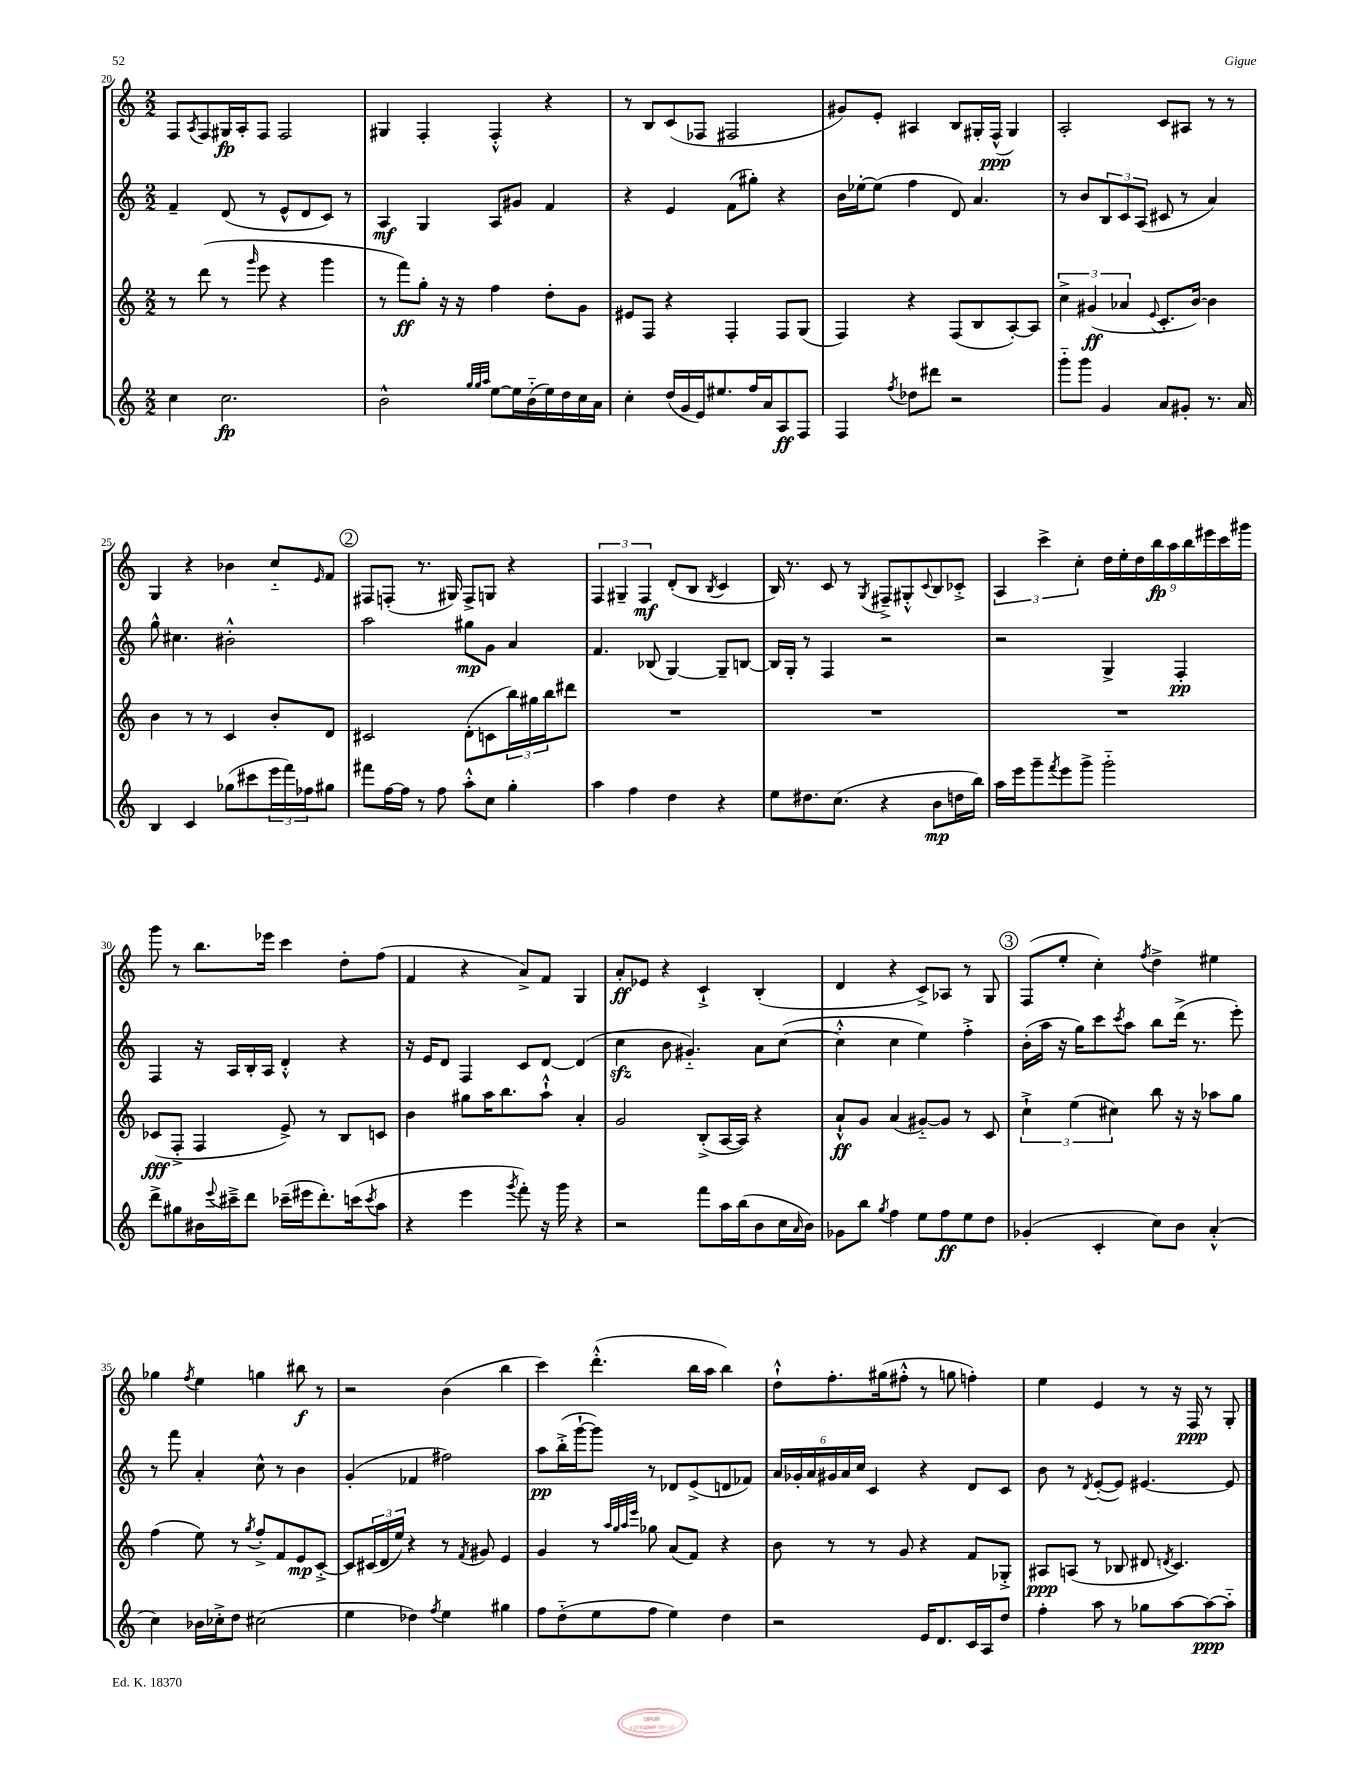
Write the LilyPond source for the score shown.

<<
\new StaffGroup <<
\new Staff = "s0" {
    \clef treble \key c \major \numericTimeSignature \time 2/2
    f8 \acciaccatura { a8 } f8 gis16\fp a16-. f8 f2 |
    gis4 f4-. f4-.-^ r4 |
    r8 b8 c'8( fes8 fis2 |
    gis'8) e'8-. ais4 b8 gis16-. f16-^\ppp( gis4) |
    a2-. c'8 ais8 r8 r8 |
    g4 r4 bes'4 c''8-_ \grace { e'16 } f'8 |
    \mark \markup { \circle "2" } fis8 f8-.( r8. gis16) f8-> g8 r4 |
    \tuplet 3/2 { f4 gis4-- f4\mf } d'8-.( b8 \acciaccatura { b8 } c'4 |
    b16) r8. c'8 r8 \acciaccatura { g8 } fis8---> gis8-.-^ \appoggiatura { c'8 } b8 ces'8-.-> |
    \tuplet 3/2 { a4 c'''4-> c''4-. } \tuplet 9/8 { d''16 e''16-. d''16 b''16\fp a''16 b''16 eis'''16 c'''16 gis'''16 } |
    g'''8 r8 b''8. ees'''16 c'''4 d''8-. f''8( |
    f'4 r4 a'8->) f'8 g4 |
    a'8-.\ff ees'8 r4 c'4-!-> b4-.( |
    d'4 r4 c'8->) aes8 r8 g8 |
    \mark \markup { \circle "3" } f8( e''8-. c''4-.) \acciaccatura { f''8 } d''4-> eis''4 |
    ges''4 \acciaccatura { f''8 } e''4 g''4 bis''8\f r8 |
    r2 b'4( b''4 |
    c'''4) d'''4.-.-^( b''16 a''16 b''4) |
    d''8-!-^ f''8.-. gis''16( fis''8-.-^ r8 g''8 f''4-.) |
    e''4 e'4 r8 r16 f16\ppp r8 g8-. \bar "|." |
}
\new Staff = "s1" {
    \clef treble \key c \major \numericTimeSignature \time 2/2
    f'4-- d'8( r8 e'8-^ d'8 c'8) r8 |
    a4\mf g4 a8 gis'8 f'4 |
    r4 e'4 f'8( gis''8-.) r4 |
    b'16 ees''16~-. ees''8( f''4 d'8) a'4. |
    r8 b'8 \tuplet 3/2 { b8 c'8 a8( } cis'8 r8 a'4) |
    g''8-^ cis''4. bis'2-.-^ |
    \mark \markup { \circle "2" } a''2 gis''8\mp g'8 a'4 |
    f'4. bes8( g4~) g8-- b8~ |
    b16 g16-. r8 f4 r2 |
    r2 g4-> f4-.\pp |
    f4 r16 a16 b16-. a16 d'4-.-^ r4 |
    r16 e'16 d'8 f4 c'8 d'8~ d'4( |
    c''4\sfz b'8 gis'4.-_) a'8 c''8~( |
    c''4-.-^ c''4 e''4) f''4-.-> |
    \mark \markup { \circle "3" } b'16-.( a''16 r16 g''16) c'''8 \acciaccatura { c'''8 } a''8 b''8 d'''16->( r8. e'''8-.) |
    r8 f'''8 a'4-. c''8-^ r8 b'4 |
    g'4-.( fes'4 fis''2) |
    a''8\pp b''16-.->( g'''16~-! g'''8) r8 des'8 e'8->( d'8 fes'8) |
    \tuplet 6/4 { a'16 ges'16-. a'16 gis'16 a'16 c''16 } c'4 r4 d'8 c'8 |
    b'8 r8 \acciaccatura { d'8 } e'8~-.( e'8) eis'4.~ eis'8 \bar "|." |
}
\new Staff = "s2" {
    \clef treble \key c \major \numericTimeSignature \time 2/2
    r8 d'''8( r8 \grace { g'''16 } e'''8 r4 g'''4 |
    r8 f'''8\ff) g''8-. r16 r16 f''4 d''8-. g'8 |
    eis'8 f8 r4 f4-. f8 g8( |
    f4) r4 f8( b8 a8~-.) a8 |
    \tuplet 3/2 { c''4-> gis'4\ff( aes'4 } \appoggiatura { e'8 } c'8.-. b'16~) b'4 |
    b'4 r8 r8 c'4 b'8-. d'8 |
    \mark \markup { \circle "2" } cis'2 d'8-.( c'8 \tuplet 3/2 { b''16) gis''16 b''16 } dis'''8 |
    R1 |
    R1 |
    R1 |
    ces'8\fff( f8-.-> f4 e'8->) r8 b8 c'8 |
    b'4 gis''8 a''16 b''8. a''8-!-^ a'4-. |
    g'2 b8-.->( a16~ a16) r4 |
    a'8-!-^\ff g'8 a'4( gis'8~-_) gis'8 r8 c'8 |
    \mark \markup { \circle "3" } \tuplet 3/2 { c''4-!-> e''4( cis''4) } b''8 r16 r16 aes''8 g''8 |
    f''4( e''8) r8 \acciaccatura { g''8 } f''8-.-> f'8 e'8\mp c'8~-.-> |
    c'8 \tuplet 3/2 { cis'16( d'16 e''16) } r4 r8 \acciaccatura { f'8 } gis'8 e'4 |
    g'4 r8 \grace { a''32 g''32 a''32 e'''32 } ges''8 a'8( f'8) r4 |
    b'8 r8 r8 g'8 r4 f'8 ges8-.-> |
    ais8\ppp a8( r8 bes8 dis'8 \acciaccatura { d'8 } c'4.) \bar "|." |
}
\new Staff = "s3" {
    \clef treble \key c \major \numericTimeSignature \time 2/2
    c''4 c''2.\fp |
    b'2-^ \grace { g''32 g''32 a''32 } e''8~ e''16 b'16-_( e''16) d''16 c''16 a'16 |
    c''4-. d''16( g'16 e'16) eis''8. f''16 a'16 a8\ff f8 |
    f4 \acciaccatura { f''8 } des''8 dis'''8 r2 |
    g'''8-_ g'''8 g'4 a'8 gis'8-. r8. a'16 |
    b4 c'4 ges''8( cis'''8 \tuplet 3/2 { e'''16 f'''16) fes''16 } gis''8 |
    \mark \markup { \circle "2" } fis'''8 f''16~ f''16 r8 f''8 a''8-.-^ c''8 g''4-. |
    a''4 f''4 d''4 r4 |
    e''8 dis''8. c''8.( r4 b'8\mp d''16 b''16) |
    a''16 e'''16 g'''8-- \acciaccatura { f'''8 } e'''8 g'''8-> g'''2-_ |
    d'''8-> gis''8 bis'16 \appoggiatura { e'''8 } cis'''16---> d'''8 ces'''16--( eis'''16 d'''8.-.) c'''16( \acciaccatura { c'''8 } a''8 |
    r4 e'''4 \acciaccatura { g'''8 } f'''8-.) r16 g'''16 r4 |
    r2 f'''8 a''16 b''16( b'8 c''16 \grace { a'16 } b'16) |
    ges'8 b''8 \acciaccatura { g''8 } f''4 e''8 f''8\ff e''8 d''8 |
    \mark \markup { \circle "3" } ges'4-.( c'4-. c''8) b'8 a'4-.-^( |
    c''4) bes'16 ces''16-.-> d''8 cis''2( |
    e''4 des''4) \acciaccatura { f''8 } e''4 gis''4 |
    f''8 d''8-_( e''8 f''8 e''4) d''4 |
    r2 e'16 d'8. c'16 a16 d''8 |
    f''4-. a''8 r8 ges''8 a''8~ a''8~\ppp a''8-_ \bar "|." |
}
>>
>>
\layout { \context { \Score currentBarNumber = #20 } }
